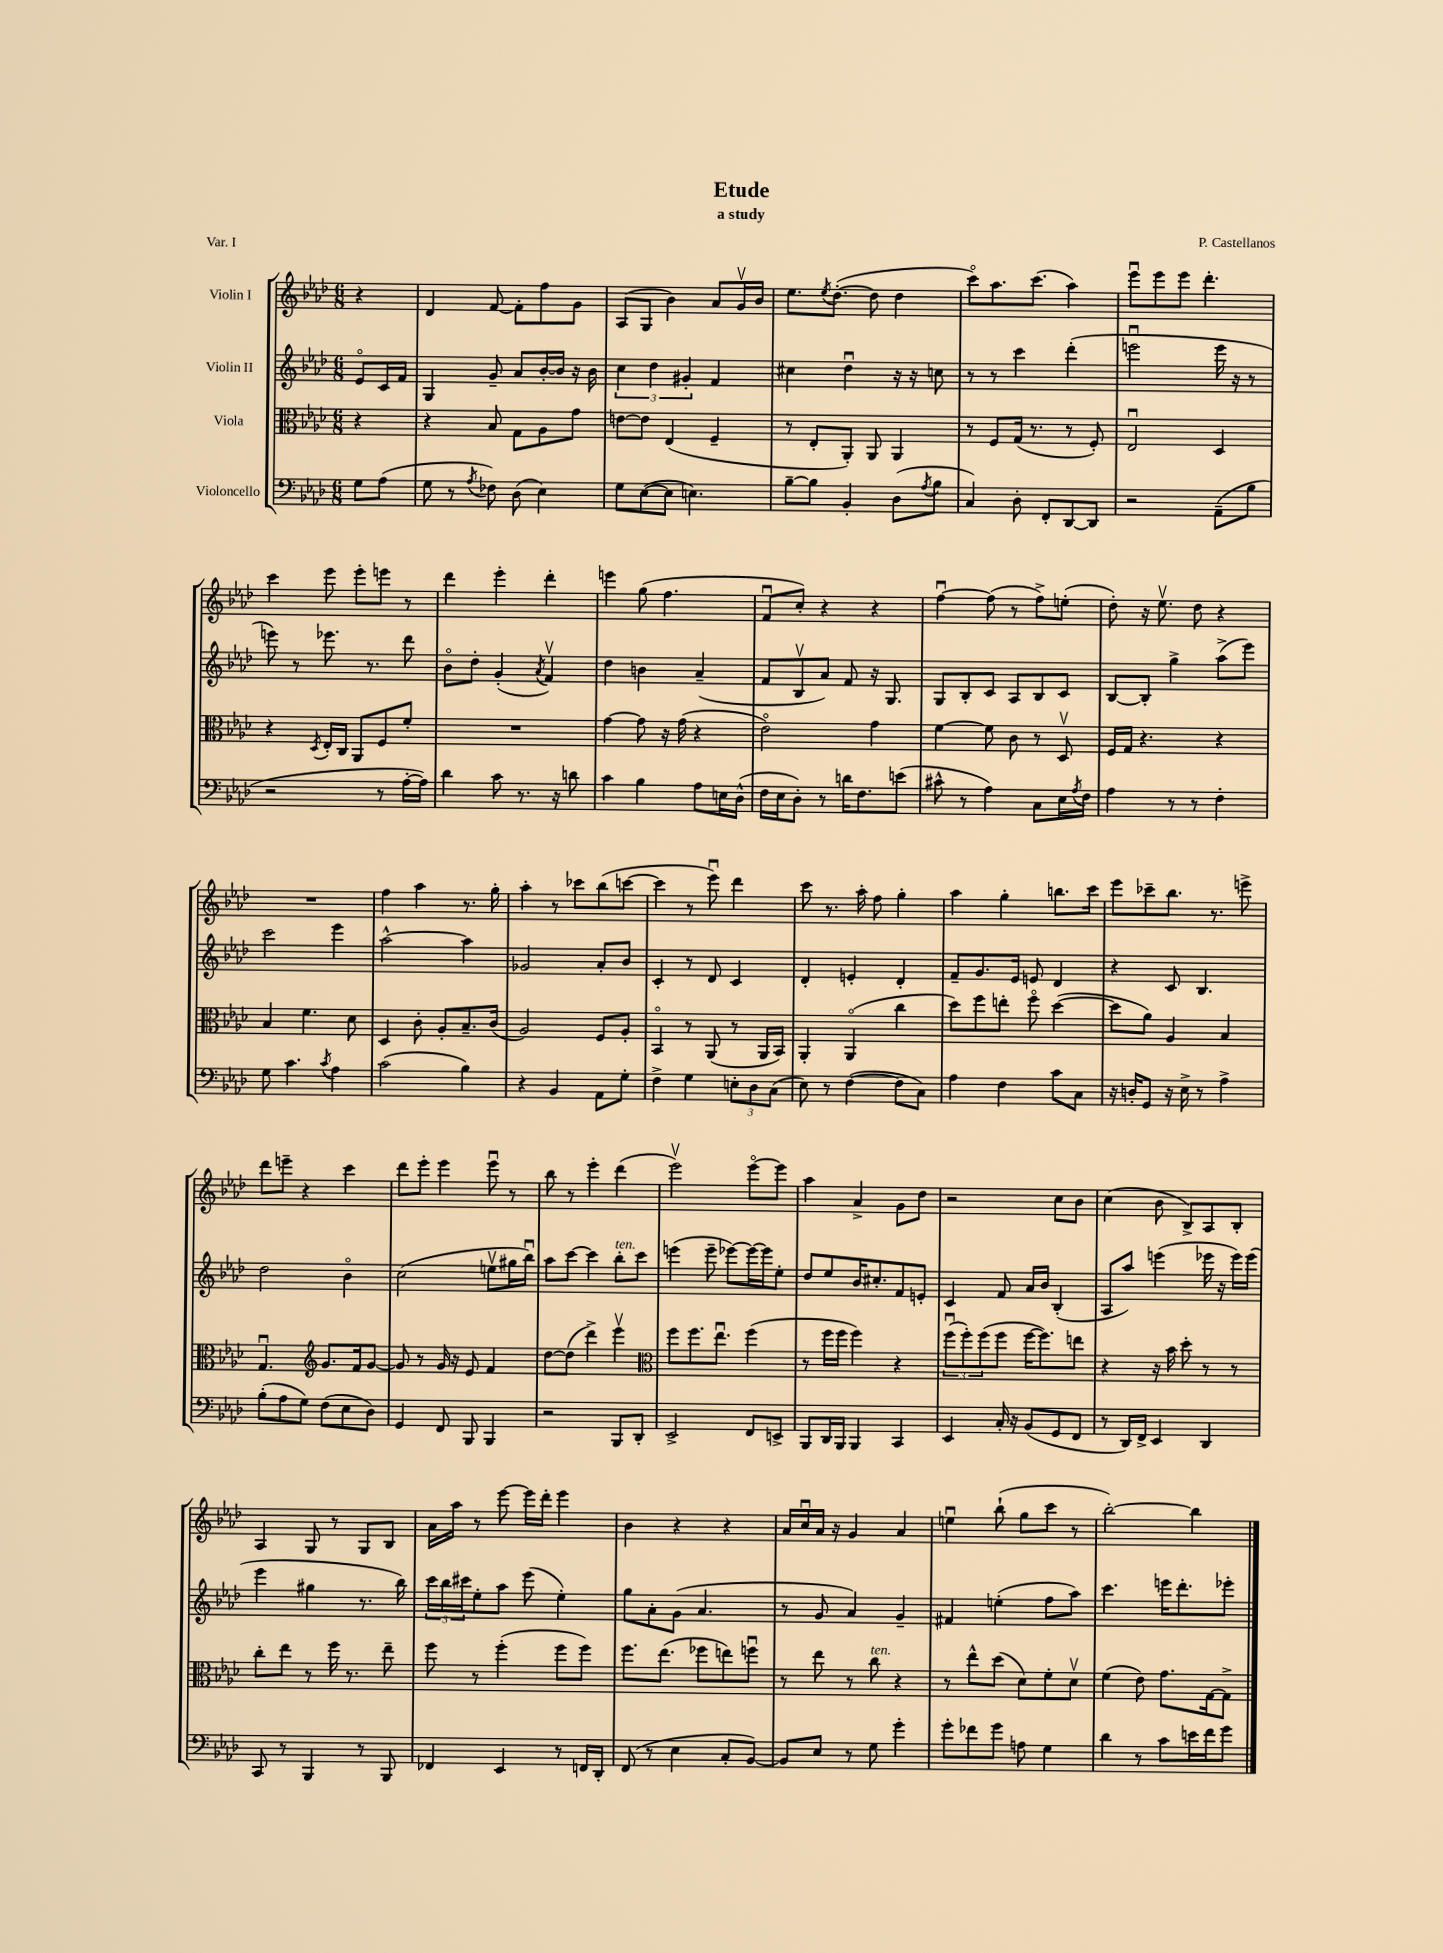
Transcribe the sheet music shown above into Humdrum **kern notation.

**kern	**kern	**kern	**kern
*staff4	*staff3	*staff2	*staff1
*clefF4	*clefC3	*clefG2	*clefG2
*k[b-e-a-d-]	*k[b-e-a-d-]	*k[b-e-a-d-]	*k[b-e-a-d-]
*M6/8	*M6/8	*M6/8	*M6/8
8G	4r	8e-o	4r
(8A-	.	16c	.
.	.	16f	.
=	=	=	=
8G	4r	4G	4d-
8r	.	.	.
8qA-	.	.	.
8F-)	8B-	8g~	[8f
(8D-	8G	8a-	8f']
4E-)	8A-	[16b-'	8ff
.	.	16b-]	.
.	8g	16r	8g
.	.	16b-	.
=	=	=	=
8G	[8e	6cc	(8A-
([8E-	8e]	.	8G
.	.	6dd-	.
8E-]	(4E-	.	4b-)
.	.	6g#'	.
4.E)	.	.	.
.	4F~	4f	8a-
.	.	.	16gv
.	.	.	16b-
=	=	=	=
[8B-~	8r	4cc#	8.ee-
8B-]	8E-'	.	.
.	.	.	8qee-
.	.	.	([8.dd-'
4BB-'	8AA-')	4dd-u	.
.	8AA-	.	8dd-]
(8D-	4AA-	16r	4dd-
.	.	16r	.
8qA-	.	.	.
8B-	.	8cc	.
=	=	=	=
4C)	8r	8r	8ccco)
.	8F	8r	8.aa-
8D-'	(16G	4ccc	.
.	8.r	.	(8.ccc
8FF'	.	.	.
[8DD-	8r	(4ddd-'	4aa-)
8DD-]	8F')	.	.
=	=	=	=
2r	2E-u	2eeeu	8eee-u
.	.	.	8eee-
.	.	.	8eee-
.	.	.	4.ddd-'
(8AA-~	4D-	16eee	.
.	.	16r	.
8B-	.	8r	.
=	=	=	=
2r	4r	8eee)	4ccc
.	.	8r	.
.	8qD-	.	.
.	16E-'	8.eee-	8eee-
.	16C	.	.
.	8AA-	.	8eee-'
.	.	8.r	.
8r	8F	.	8eee
[16A-'	8f'	8ddd-	8r
16A-])	.	.	.
=	=	=	=
4d-	2.r	8b-o	4ddd-
.	.	8dd-'	.
8c	.	(4g'	4eee-'
8.r	.	.	.
.	.	8qa-	.
.	.	4fv)	4ddd-'
16r	.	.	.
8d	.	.	.
=	=	=	=
4c	[4g	4dd-	4eee
4B-	8g]	4b	(8gg
.	16r	.	4.ff
.	(16g	.	.
8A-	4r	(4a-~	.
16E	.	.	.
(16D-^^	.	.	.
=	=	=	=
16F	2e-o)	8f	8fu
16E-	.	.	.
8D-')	.	8B-v	8cc')
8r	.	8a-)	4r
16d	.	8f	.
8.F	.	.	.
.	4g	16r	4r
.	.	8.G	.
(8e	.	.	.
=	=	=	=
8c#^^	[4f	8G	[4ffu
8r	.	8B-'	.
4A-)	8f]	8c	(8ff]
.	8c	8A-	8r
8C	8r	8B-	8ff^)
16E-	8D-v	8c	(8ee'
8qA-	.	.	.
16F	.	.	.
=	=	=	=
4A-	16F	[8B-	8dd-')
.	16G	.	.
.	4.r	8B-']	16r
.	.	.	8.ee-v
8r	.	4gg^	.
8r	.	.	8dd-
4F'	4r	(8aa-^	4r
.	.	8eee-)	.
=	=	=	=
8G	4B-	2ccc	2.r
4.c	.	.	.
.	4.f	.	.
8qc	.	.	.
4A-	.	4eee-	.
.	8d-	.	.
=	=	=	=
(2c	4D-	[2aa-^^	4ff
.	8c'	.	4aa-
.	8A-'	.	.
4B-)	8.B-~	4aa-]	8.r
.	(16c	.	16gg'
=	=	=	=
4r	2A-)	2g-	4aa-'
4BB-	.	.	8r
.	.	.	8ccc-
8AA-	8F	8a-'	(8bb-
8G'	8A-'	8b-	[8ccc
=	=	=	=
4F^	4BB-o	4c'	4ccc]
4G	8r	8r	8r
.	(8AA-	8d-	8eee-u)
12E'	8r	4c	4ddd-
12D-	.	.	.
.	16AA-	.	.
(12C	.	.	.
.	16BB-)	.	.
=	=	=	=
8E-)	4AA-'	4d-'	8ccc
8r	.	.	8.r
([4F	(4AA-o	4e'	.
.	.	.	16aa-'
.	.	.	8ff
8F]	4cc	4d-'	4gg'
8C)	.	.	.
=	=	=	=
4A-	8dd-)	8f~	4aa-
.	8ff	8.g	.
4F	8ee'	.	4gg'
.	.	16e-	.
.	8ffo	8e	.
8c	([4dd-	4d-	8.bb
8C	.	.	.
.	.	.	16ccc
=	=	=	=
16r	8dd-]	4r	8eee-
16D'	.	.	.
8GG	8a-)	.	8ccc-~
16r	4A-	8c	8.bb-
16E-^	.	.	.
8r	.	4.B-	.
.	.	.	8.r
4A-^	4B-	.	.
.	.	.	8eee^
=	=	=	=
(8B-'	4.Gu	2dd-	8ddd-
8A-	.	.	8eee~
8G)	.	.	4r
*	*clefG2	*	*
(8F	8.g	.	.
8E-	.	4b-o	4ccc
.	16f	.	.
8D-)	[8g	.	.
=	=	=	=
4GG	8g]	(2cc	8ddd-
.	8r	.	8eee-'
8FF	16g	.	4eee-
.	16r	.	.
8BBB-	8e-	.	.
4BBB-	4f	8eev	8eee-u
.	.	16gg#	8r
.	.	16bb-u)	.
=	=	=	=
2r	[8dd-	8aa-	8bb-
.	(8dd-]	[8ccc	8r
.	4ddd-^)	4ccc]	4eee-'
8BBB-	4eee-v	8bb-'	(4ddd-
8DD-'	.	8ccc	.
=	=	=	=
*	*clefC3	*	*
2EE-^	8ff	(4eee	2eee-v)
.	8.ff	.	.
.	.	8eee~	.
.	8.ee-u	.	.
.	.	[8eee-)	.
8FF	(4ff	16eee-_	[8eee-o
.	.	16eee-]	.
8EE^	.	8ee-'	8eee-]
=	=	=	=
8BBB-	8r	8dd-	4aa-
16DD-	16ff	8ee-	.
16BBB-	16ff	.	.
4BBB-	4ff)	16b-	4a-^
.	.	8.cc#'	.
4CC	4r	8f	8g
.	.	8e'	8dd-
=	=	=	=
4EE-	(12ffu	4c	2r
.	12ff')	.	.
.	(12ff	.	.
16C'	8ff	8f	.
16r	.	.	.
(8BB-	[16ff	16a-	.
.	8.ff])	16b-	.
8GG	.	(4B-'	8cc
8FF	8ee	.	8b-
=	=	=	=
8r	4r	8A-	(4cc
16DD-)	.	8aa-)	.
16FF^	.	.	.
4EE-	16r	(4eee	8b-
.	16b-	.	.
.	8dd-'	.	8B-^)
4DD-	8r	16eee-	8A-
.	.	16r	.
.	8r	16eee-)	8B-'
.	.	(16eee-	.
=	=	=	=
8CC	8cc'	4eee-	4A-
8r	8ee-	.	.
4BBB-	8r	4gg#	8G
.	16ff	.	8r
.	8.r	.	.
8r	.	8.r	8G
8BBB-	8ee-~	.	8B-
.	.	16bb-)	.
=	=	=	=
4FF-	8ff	24ccc	16a-
.	.	24bb-	.
.	.	.	16aa-
.	.	24ccc#	.
.	8r	8ee-'	8r
4EE-	(4ff'	8aa-	[8eee-
.	.	(8eee-	16eee-]
.	.	.	16ddd-'
8r	8ff	4ee-')	4eee-
16FF	8ff)	.	.
16DD-'	.	.	.
=	=	=	=
(8FF	8.ff	8gg	4b-
8r	.	8a-'	.
.	(8.ee-	.	.
4E-	.	(8g	4r
.	8ff-	4.a-	.
8C'	8ee)	.	4r
[8BB-)	8ffu	.	.
=	=	=	=
8BB-]	8r	8r	16a-
.	.	.	16ccu
8E-	8ee-	8g	16a-
.	.	.	16r
8r	8r	4a-)	4g
8G	8cc	.	.
4g'	4r	4g~	4a-
=	=	=	=
8g'	8r	4f#	4eeu
8f-	8ee-^^	.	.
8g	(8dd-	(4ee'	(8bb-`
8A	8d-)	.	8gg
4G	8f'	8ff	8ccc
.	8d-v	8aa-)	8r
=	=	=	=
4d-	(4f	4.ccc	[2bb-')
8r	8e-)	.	.
8c	8.g	16eee	.
.	.	8.ddd-'	.
16e	.	.	4bb-]
16f	[16G	.	.
8g	8G^]	8eee-'	.
==	==	==	==
*-	*-	*-	*-
